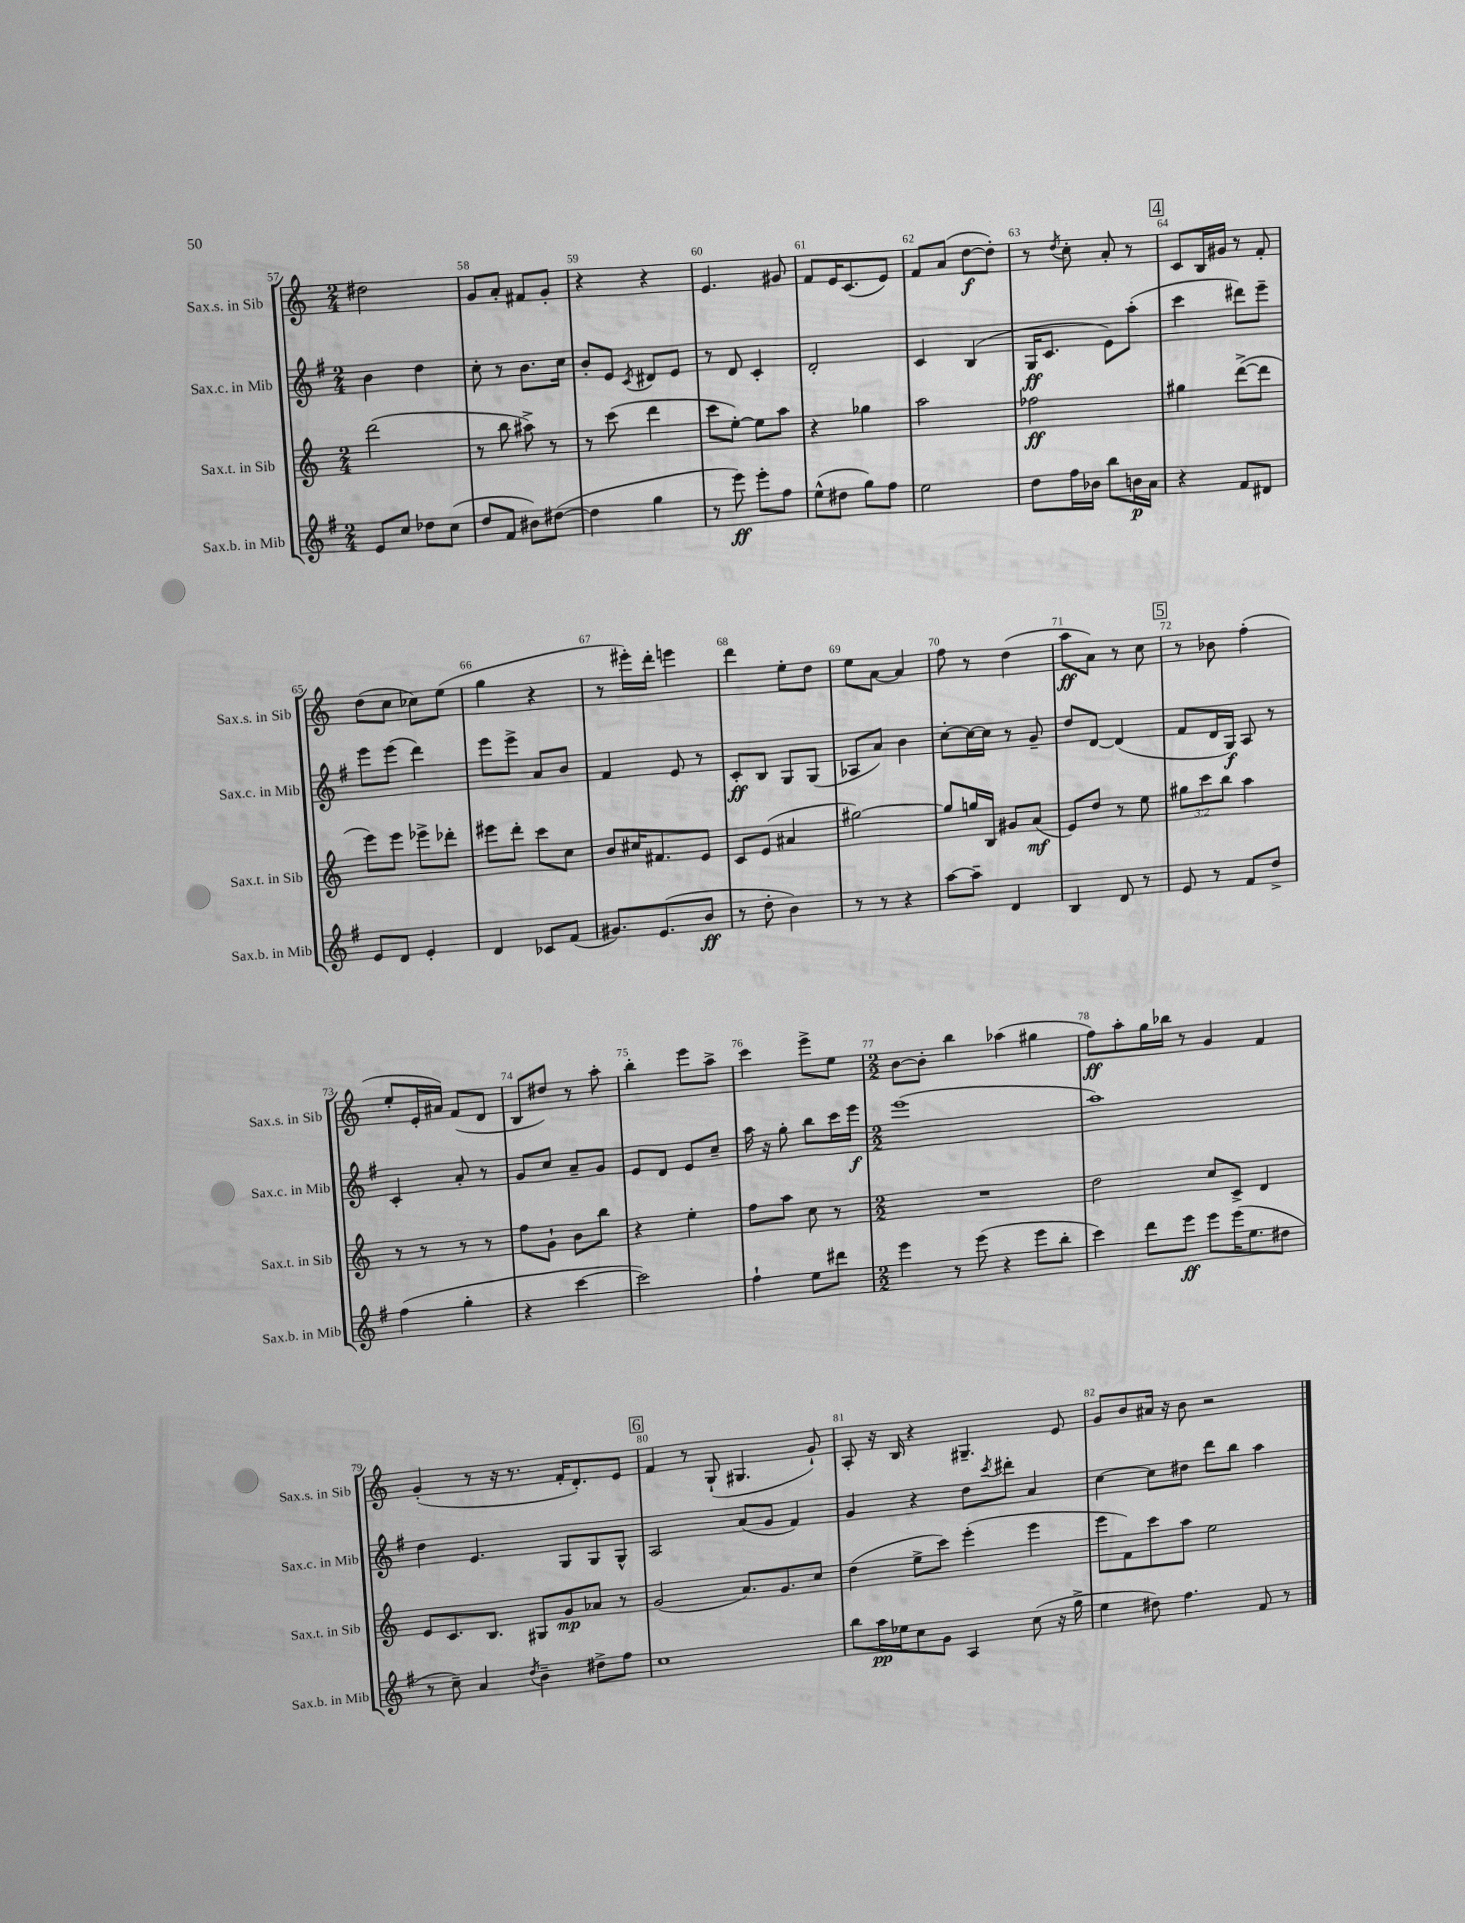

**kern	**dynam	**kern	**dynam	**kern	**dynam	**kern	**dynam
*part4	*part4	*part3	*part3	*part2	*part2	*part1	*part1
*staff4	*staff4	*staff3	*staff3	*staff2	*staff2	*staff1	*staff1
*I"Sax.b. in Mib	*	*I"Sax.t. in Sib	*	*I"Sax.c. in Mib	*	*I"Sax.s. in Sib	*
*I'Sax.b. in Mib	*	*I'Sax.t. in Sib	*	*I'Sax.c. in Mib	*	*I'Sax.s. in Sib	*
*clefG2	*	*clefG2	*	*clefG2	*	*clefG2	*
*k[f#]	*	*k[]	*	*k[f#]	*	*k[]	*
*M2/4	*	*M2/4	*	*M2/4	*	*M2/4	*
=57	=57	=57	=57	=57	=57	=57	=57
8e/L	.	(2ddd\	.	4b\	.	2dd#X\	.
8cc/J	.	.	.	.	.	.	.
8dd-X\L	.	.	.	4dd\	.	.	.
(8cc\J	.	.	.	.	.	.	.
=58	=58	=58	=58	=58	=58	=58	=58
8dd/L	.	8r	.	8cc'\	.	8g/L	.
8f#/J	.	8bb\	.	8r	.	8a'/J	.
8b#X\L)	.	8aa#X^\)	.	8.b\L	.	8f#X/L	.
([8dd#X\J	.	8r	.	.	.	8g'/J	.
.	.	.	.	16cc\Jk	.	.	.
=59	=59	=59	=59	=59	=59	=59	=59
4dd#\]	.	8r	.	8b'/L	.	4r	.
.	.	(8ccc\	.	8e/J	.	.	.
.	.	.	.	8qc/	.	.	.
4gg\	.	4ddd\	.	8d#X/L	.	4r	.
.	.	.	.	8e/J	.	.	.
=60	=60	=60	=60	=60	=60	=60	=60
8r	.	8ccc\L	.	8r	.	4.e/	.
8eee\)	ff	[8ee'\J)	.	8d/	.	.	.
8eee'\L	.	8ee\L]	.	4c'/	.	.	.
8ff#\J	.	8aa\J	.	.	.	8g#X/	.
=61	=61	=61	=61	=61	=61	=61	=61
(8ee^^\L	.	4r	.	2d'/	.	8f/L	.
8dd#X\J	.	.	.	.	.	16e/K	.
.	.	.	.	.	.	(8.c/	.
8gg\L)	.	4gg-X\	.	.	.	.	.
8ff#\J	.	.	.	.	.	8e/J)	.
=62	=62	=62	=62	=62	=62	=62	=62
2ee\	.	2aa\	.	4c/	.	8f/L	.
.	.	.	.	.	.	(8a/J	.
.	.	.	.	(4B/	.	[8dd\L	f
.	.	.	.	.	.	8dd'\J])	.
=63	=63	=63	=63	=63	=63	=63	=63
8dd\L	.	2ff-X\	ff	16G/KL	ff	8r	.
.	.	.	.	8.c/J	.	.	.
.	.	.	.	.	.	8qdd/	.
16ff#\L	.	.	.	.	.	8cc'\	.
16b-X\JJ	.	.	.	.	.	.	.
8bb\L	.	.	.	8e\L)	.	8a'/	.
16bn\L	p	.	.	(8aa'\J	.	8r	.
16a\JJ	.	.	.	.	.	.	.
!!LO:REH:place=s1:t=4
=64	=64	=64	=64	=64	=64	=64	=64
4r	.	4gg#X\	.	4ccc\	.	8c/L	.
.	.	.	.	.	.	16B/L	.
.	.	.	.	.	.	16g#X/JJ	.
8f#/L	.	([8ddd^\L	.	8ddd#X\L)	.	8r	.
8d#X/J	.	8ddd\J]	.	8eee~\J	.	8f'/	.
!!LO:LB:g=z
=65	=65	=65	=65	=65	=65	=65	=65
8e/L	.	8eee\L)	.	8eee\L	.	(8dd\L	.
8d/J	.	8eee\J	.	(8eee\J	.	8cc\J	.
4e'/	.	8eee-X^\L	.	4ddd\)	.	8cc-X\L)	.
.	.	8ddd-X'\J	.	.	.	(8ee\J	.
=66	=66	=66	=66	=66	=66	=66	=66
4d/	.	8eee#X\L	.	8eee\L	.	4gg\	.
.	.	8ddd'\J	.	8eee^\J	.	.	.
8c-X/L	.	8ccc\L	.	8a/L	.	4r	.
(8f#/J	.	8cc\J	.	8b/J	.	.	.
=67	=67	=67	=67	=67	=67	=67	=67
8.g#X/L)	.	8b/L	.	4f#/	.	8r	.
.	.	16cc#X/K	.	.	.	16eee#X'\LL)	.
(8.e/	.	8.f#X/	.	.	.	16ddd'\JJ	.
.	.	.	.	8e/	.	4eeen\	.
8b/J	ff	8e/J	.	8r	.	.	.
=68	=68	=68	=68	=68	=68	=68	=68
8r	.	8c/L	.	8c'/L	ff	4ddd\	.
8dd'\	.	(8e/J	.	8B/J	.	.	.
4b\)	.	4a#X/	.	8G/L	.	8ee'\L	.
.	.	.	.	(8G/J	.	8dd\J	.
=69	=69	=69	=69	=69	=69	=69	=69
8r	.	[2gg#X\)	.	8A-X/L	.	8ee\L	.
8r	.	.	.	8a/J)	.	[8a\J	.
4r	.	.	.	4b\	.	4a/]	.
=70	=70	=70	=70	=70	=70	=70	=70
[8aa\L	.	8gg#/L]	.	[8cc'\L	.	8ff\	.
8aa~\J]	.	16ggn/L	.	16cc\L_	.	8r	.
.	.	16B/JJ	.	16cc\JJ]	.	.	.
4d/	.	8g#X/L	.	8r	.	(4dd\	.
.	.	(8a/J	mf	8g~/	.	.	.
=71	=71	=71	=71	=71	=71	=71	=71
4B/	.	8e/L)	.	8dd/L	.	8aa\L	ff
.	.	8dd/J	.	[8d/J	.	8a\J)	.
8d/	.	8r	.	(4d/]	.	8r	.
8r	.	8ee\	.	.	.	8cc\	.
!!LO:REH:place=s1:t=5
=72	=72	=72	=72	=72	=72	=72	=72
8e/	.	12gg#X\L	.	8f#/L	.	8r	.
.	.	12ccc\	.	.	.	.	.
8r	.	.	.	16d/L	.	8b-X\	.
.	.	12bb\J	.	.	.	.	.
.	.	.	.	16G/JJ)	f	.	.
8f#/L	.	4aa\	.	8A/	.	(4ff'\	.
8dd^/J	.	.	.	8r	.	.	.
!!LO:LB:g=z
=73	=73	=73	=73	=73	=73	=73	=73
(4ff#\	.	8r	.	4c'/	.	8ee'/L	.
.	.	8r	.	.	.	16e'/L	.
.	.	.	.	.	.	16a#X/JJ)	.
4gg'\	.	8r	.	8a'/	.	(8f/L	.
.	.	8r	.	8r	.	8d/J	.
=74	=74	=74	=74	=74	=74	=74	=74
4r	.	8ff\L	.	8g/L	.	8B/L	.
.	.	8g`\J	.	8cc/J	.	8dd#X/J)	.
[4ccc\	.	8b\L	.	8a~/L	.	8r	.
.	.	8bb\J	.	8g/J	.	8aa'\	.
=75	=75	=75	=75	=75	=75	=75	=75
2ccc\])	.	4r	.	8e/L	.	4bb'\	.
.	.	.	.	8d/J	.	.	.
.	.	4ee'\	.	8e/L	.	8eee\L	.
.	.	.	.	8cc~/J	.	8aa^\J	.
=76	=76	=76	=76	=76	=76	=76	=76
4ff#`\	.	8ff\L	.	16aa\	.	4ccc\	.
.	.	.	.	16r	.	.	.
.	.	8aa\J	.	8gg'\	.	.	.
8ee\L	.	8cc\	.	8bb\L	.	8eee^\L	.
8ddd#X\J	.	8r	.	16ccc\L	.	8ee\J	.
.	.	.	.	16eee\JJ	f	.	.
=77	=77	=77	=77	=77	=77	=77	=77
*M2/2	*	*M2/2	*	*M2/2	*	*M2/2	*
4eee\	.	1r	.	(1eee	.	[8b\L	.
.	.	.	.	.	.	8b'\J]	.
8r	.	.	.	.	.	4bb\	.
(8eee\	.	.	.	.	.	.	.
4r	.	.	.	.	.	(4aa-X\	.
8eee\L	.	.	.	.	.	4gg#X\	.
8bb'\J	.	.	.	.	.	.	.
=78	=78	=78	=78	=78	=78	=78	=78
4ccc\)	.	2dd\	.	1aa)	.	8ff\L)	ff
.	.	.	.	.	.	8aa'\	.
8ddd\L	.	.	.	.	.	16gg\L	.
.	.	.	.	.	.	16bb-X\JJ	.
8eee\J	ff	.	.	.	.	8r	.
8eee\L	.	8cc/L	.	.	.	4g/	.
(16eee\K	.	8c^/J	.	.	.	.	.
8.ee\	.	.	.	.	.	.	.
.	.	4d/	.	.	.	4f/	.
8dd#X\J	.	.	.	.	.	.	.
!!LO:LB:g=z
=79	=79	=79	=79	=79	=79	=79	=79
8r	.	8e/L	.	4dd\	.	(4g'/	.
8cc~\)	.	8.c/	.	.	.	.	.
4a/	.	.	.	4.e/	.	8r	.
.	.	8.B/J	.	.	.	.	.
.	.	.	.	.	.	16r	.
.	.	.	.	.	.	8.r	.
8qdd/	.	.	.	.	.	.	.
4b~\	.	8G#X/L	.	.	.	.	.
.	.	8g/	mp	8G/L	.	16f'/KL	.
.	.	.	.	.	.	8.d'/)	.
8dd#X^\L	.	8a-X/J	.	8G/	.	.	.
8ff#\J	.	8r	.	8G^^/J	.	8e/J	.
!!LO:REH:place=s1:t=6
=80	=80	=80	=80	=80	=80	=80	=80
1cc	.	(2g/	.	2A/	.	4f/	.
.	.	.	.	.	.	8r	.
.	.	.	.	.	.	(8G`/	.
.	.	8.a/L)	.	(8a/L	.	4.G#X/	.
.	.	.	.	8g/J	.	.	.
.	.	8.g/	.	.	.	.	.
.	.	.	.	4f#/)	.	.	.
.	.	8cc/J	.	.	.	8g`/)	.
=81	=81	=81	=81	=81	=81	=81	=81
8bb\L	.	(4dd\	.	4g/	.	8A'/	.
16aa\L	pp	.	.	.	.	16r	.
16ee-X\J	.	.	.	.	.	16B/	.
8cc\	.	8ee^\L	.	4r	.	4r	.
8g\J	.	8ccc\J)	.	.	.	.	.
4A/	.	(4eee'\	.	8dd\L	.	4.G#X~/	.
.	.	.	.	8qccc/	.	.	.
.	.	.	.	8ddd#X'\J	.	.	.
(8cc\	.	4eee\	.	4a/	.	.	.
16r	.	.	.	.	.	8e/	.
16gg^\	.	.	.	.	.	.	.
=82	=82	=82	=82	=82	=82	=82	=82
4ee\	.	8eee\L	.	[4cc\	.	8g/L	.
.	.	8f\)	.	.	.	8b/	.
8dd#X\)	.	8ccc\	.	8cc\L]	.	16a#X/Jk	.
.	.	.	.	.	.	16r	.
4.ff#\	.	8aa\J	.	8dd#X\J	.	8b\	.
.	.	2ee\	.	8ddd\L	.	2r	.
.	.	.	.	8bb\J	.	.	.
8f#/	.	.	.	4aa\	.	.	.
8r	.	.	.	.	.	.	.
==	==	==	==	==	==	==	==
*-	*-	*-	*-	*-	*-	*-	*-
